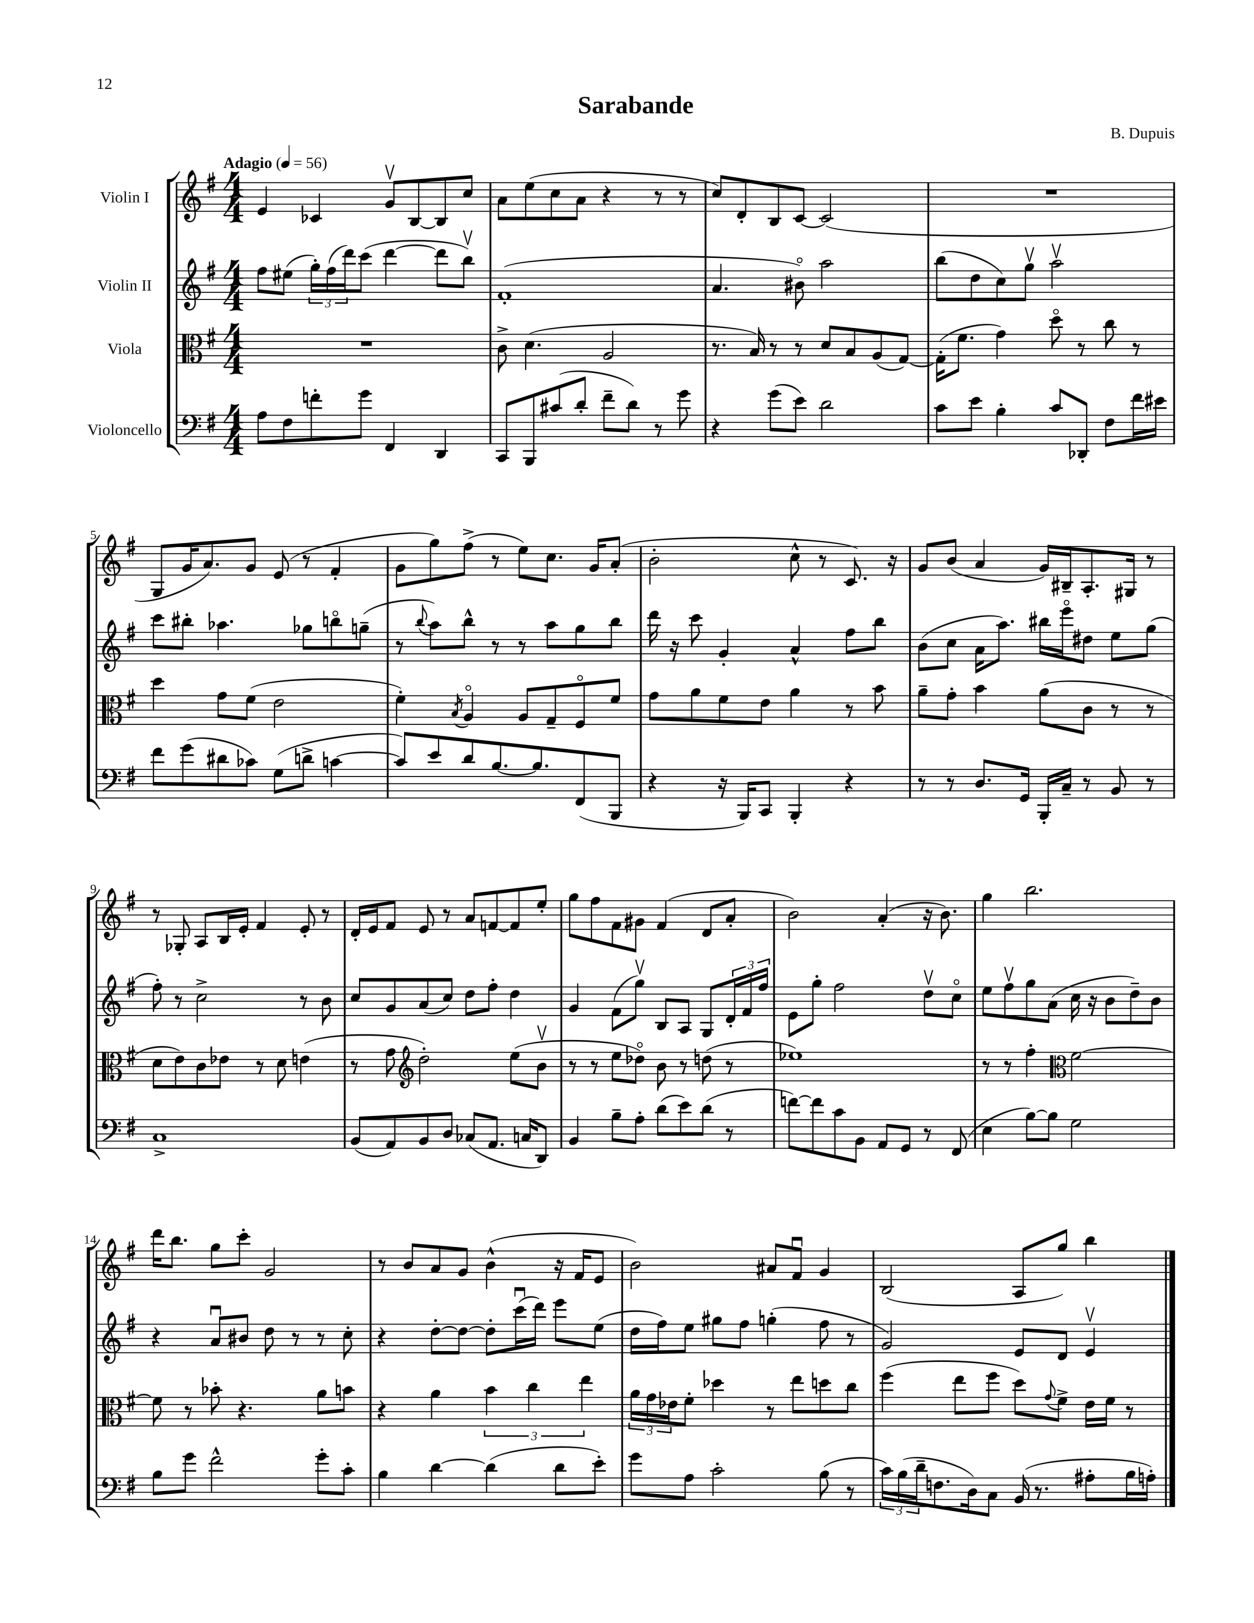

**kern	**kern	**kern	**kern
*part4	*part3	*part2	*part1
*staff4	*staff3	*staff2	*staff1
*I"Violoncello	*I"Viola	*I"Violin II	*I"Violin I
*clefF4	*clefC3	*clefG2	*clefG2
*k[f#]	*k[f#]	*k[f#]	*k[f#]
*M4/4	*M4/4	*M4/4	*M4/4
*MM56	*MM56	*MM56	*MM56
=1	=1	=1	=1
!	!	!	!LO:TX:a:B:t=Adagio
8A\L	1r	8ff#\L	4e/
8F#\	.	(8ee#X\J	.
8fn'\	.	24gg'\LL)	4c-X/
.	.	(24ff#\	.
.	.	24ddd\J)	.
8g\J	.	(8ccc\J	.
4FF#/	.	[4ddd\	8gv/L
.	.	.	[8B/
4DD/	.	8ddd\L]	8B/]
.	.	8bbv\J)	8cc/J
=2	=2	=2	=2
8CC/L	8c^\	(1f#'	8a\L
8BBB/	(4.d\	.	(8ee\
(8c#X/	.	.	8cc\
8d'/J	.	.	8a\J
8f#~\L	2A/	.	4r
8d\J)	.	.	.
8r	.	.	8r
8g\	.	.	8r
=3	=3	=3	=3
4r	8.r	4.a/	8cc/L)
.	.	.	8d'/
.	16B/)	.	.
(8g\L	8r	.	8B/
8e\J)	8r	8b#X\)	[8c/J
2d\	8d/L	2aa\	(2c/]
.	8B/	.	.
.	(8A/	.	.
.	[8G/J)	.	.
=4	=4	=4	=4
8c\L	(16G'\KL]	(8bb\L	1r
.	8.f#\J	.	.
8e\J	.	8dd\	.
4B'\	4g\)	8cc\)	.
.	.	8ggv\J	.
8c/L	8dd\	2aav\	.
8DD-X'/J	8r	.	.
8F#\L	8cc\	.	.
16f#\L	8r	.	.
16e#X\JJ	.	.	.
!!LO:LB:g=z
=5	=5	=5	=5
8f#\L	4dd\	8ccc\L	8G/L
(8g\	.	8bb#X'\J	16g/K
.	.	.	8.a/)
8d#X\	8g\L	4.aa-X\	.
8c-X\J)	(8f#\J	.	8g/J
(8G\L	2e\	.	(8e/
8dn^\J	.	8gg-X\L	8r
[4cn\	.	8bbn\	4f#'/
.	.	(8ggn~\J	.
=6	=6	=6	=6
8c/L])	4f#'\)	8r	8g\L
.	.	8qqbb/	.
8e/	.	8aa\L)	8gg\)
.	8qB/	.	.
8d/	4A/	8bb^^\J	(8ff#^\J
[8.B/	.	8r	8r
.	8A/L	8r	8ee\L)
8.B/]	.	.	.
.	8G~/	8aa\L	8.cc\J
(8FF#/	8F#/	8gg\	.
.	.	.	16g/KL
8BBB/J	8f#/J	8bb\J	(8a'/J
=7	=7	=7	=7
4r	8g\L	16ddd\	2b'\
.	.	16r	.
.	8a\	8ccc\	.
16r	8f#\	4g'/	.
16BBB/KL)	.	.	.
8CC/J	8e\J	.	.
4BBB'/	4a\	4a^^/	8cc^^\
.	.	.	8r
4r	8r	8ff#\L	8.c/)
.	8b\	8bb\J	.
.	.	.	16r
=8	=8	=8	=8
8r	8a~\L	(8b\L	8g/L
8r	8g'\J	8cc\J	(8b/J
8.D/L	4b\	16a\KL	4a/
.	.	8.aa\J)	.
16GG/Jk	.	.	.
16BBB'/LL	(8a\L	16bb#X\LL	16g/LL)
16C~/JJ	.	16eee\J	16B#X~/J
8r	8c\J	8dd#X\J	8.A'/
8BB/	8r	8ee\L	.
.	.	.	16G#X/Jk
8r	8r	(8gg\J	8r
!!LO:LB:g=z
=9	=9	=9	=9
1C^	8d\L	8ff#'\)	8r
.	8e\)	8r	8G-X'/
.	8c\	2cc^\	8A/L
.	8e-X\J	.	16B/L
.	.	.	16e'/JJ
.	8r	.	4f#/
.	8d\	.	.
.	(4en\	8r	8e'/
.	.	8b\	8r
=10	=10	=10	=10
(8BB/L	8r	8cc/L	16d'/LL
.	.	.	16e/J
8AA/)	8g\	8g/	8f#/J
*	*clefG2	*	*
8BB/	2dd'\)	(8a/	8e/
8D/J	.	8cc/J)	8r
(8C-X/L	.	8dd\L	8a/L
8.AA/J	.	8ff#'\J	[8fn/
.	(8ee\L	4dd\	8f/]
16Cn/KL	.	.	.
8DD/J)	8bv\J	.	8ee'/J
=11	=11	=11	=11
4BB/	8r	4g/	8gg\L
.	8r	.	8ff#\
8B~\L	8ee\L	(8f#\L	8f#\
8A'\J	8dd-X\J)	8ggv\J)	8g#X\J
(8d\L	8b\	8B/L	(4f#/
8e\)	8r	8A/J	.
(8d\J	(8ddn\	8G/L	8d/L
8r	8r	24d'/L	8a'/J
.	.	24f#/	.
.	.	24ff#/JJ	.
=12	=12	=12	=12
[8fn\L)	1ee-X)	8e\L	2b\)
8f\]	.	8gg'\J	.
8c\	.	2ff#\	.
8BB\J	.	.	.
8AA/L	.	.	(4a'/
8GG/J	.	.	.
8r	.	8ddv\L	16r
.	.	.	8.b\)
(8FF#/	.	8cc\J	.
=13	=13	=13	=13
4E\	8r	8ee\L	4gg\
.	8r	8ff#v\	.
[8B\L)	4ff#'\	8gg\	2.bb\
8B\J]	.	(8a\J	.
*	*clefC3	*	*
2G\	[2f#\	16cc\	.
.	.	16r	.
.	.	8b\L	.
.	.	8dd~\)	.
.	.	8b\J	.
!!LO:LB:g=z
=14	=14	=14	=14
8B\L	8f#\]	4r	16ddd\KL
.	.	.	8.bb\J
8g\J	8r	.	.
2f#^^\	8b-X'\	8au/L	8gg\L
.	4.r	8b#X/J	8ccc'\J
.	.	8dd\	2g/
.	.	8r	.
8g'\L	8a\L	8r	.
8c'\J	8bn\J	8cc'\	.
=15	=15	=15	=15
4B\	4r	4r	8r
.	.	.	8b/L
[4d\	4a\	[8dd'\L	8a/
.	.	8dd\J_	8g/J
(4d\]	6b\	8dd'\L]	(4b^^\
.	.	(16cccu\L	.
.	6cc\	.	.
.	.	16ddd\JJ)	.
8d\L	.	8eee\L	16r
.	.	.	16f#/KL
.	6ee\	.	.
8e'\J)	.	(8ee\J	8e/J
=16	=16	=16	=16
8g\L	24a\LL	16dd\LL	2b\)
.	24g\	.	.
.	.	16ff#\J)	.
.	24e-X\J	.	.
8A\J	8f#'\J	8ee\J	.
2c'\	4dd-X\	8gg#X\L	.
.	.	8ff#\J	.
.	8r	(4ggn'\	8a#X/L
.	8ee\L	.	8f#u/J
(8B\	8ddn\	8ff#\	4g/
8r	8cc\J	8r	.
=17	=17	=17	=17
24c\LL)	(4ff#\	2g/)	(2B/
(24B\	.	.	.
24d~\J	.	.	.
8.Fn\	.	.	.
.	8ee\L	.	.
16D\k)	.	.	.
8C\J	8ff#\J	.	.
(16BB/	8dd\L)	8e/L	8A/L
8.r	.	.	.
.	8qqg/	.	.
.	8f#^\J	8d/J	8gg/J)
8A#X'\L	16e\LL	4ev/	4bb\
.	16f#\JJ	.	.
16B\L	8r	.	.
16An'\JJ)	.	.	.
==	==	==	==
*-	*-	*-	*-
